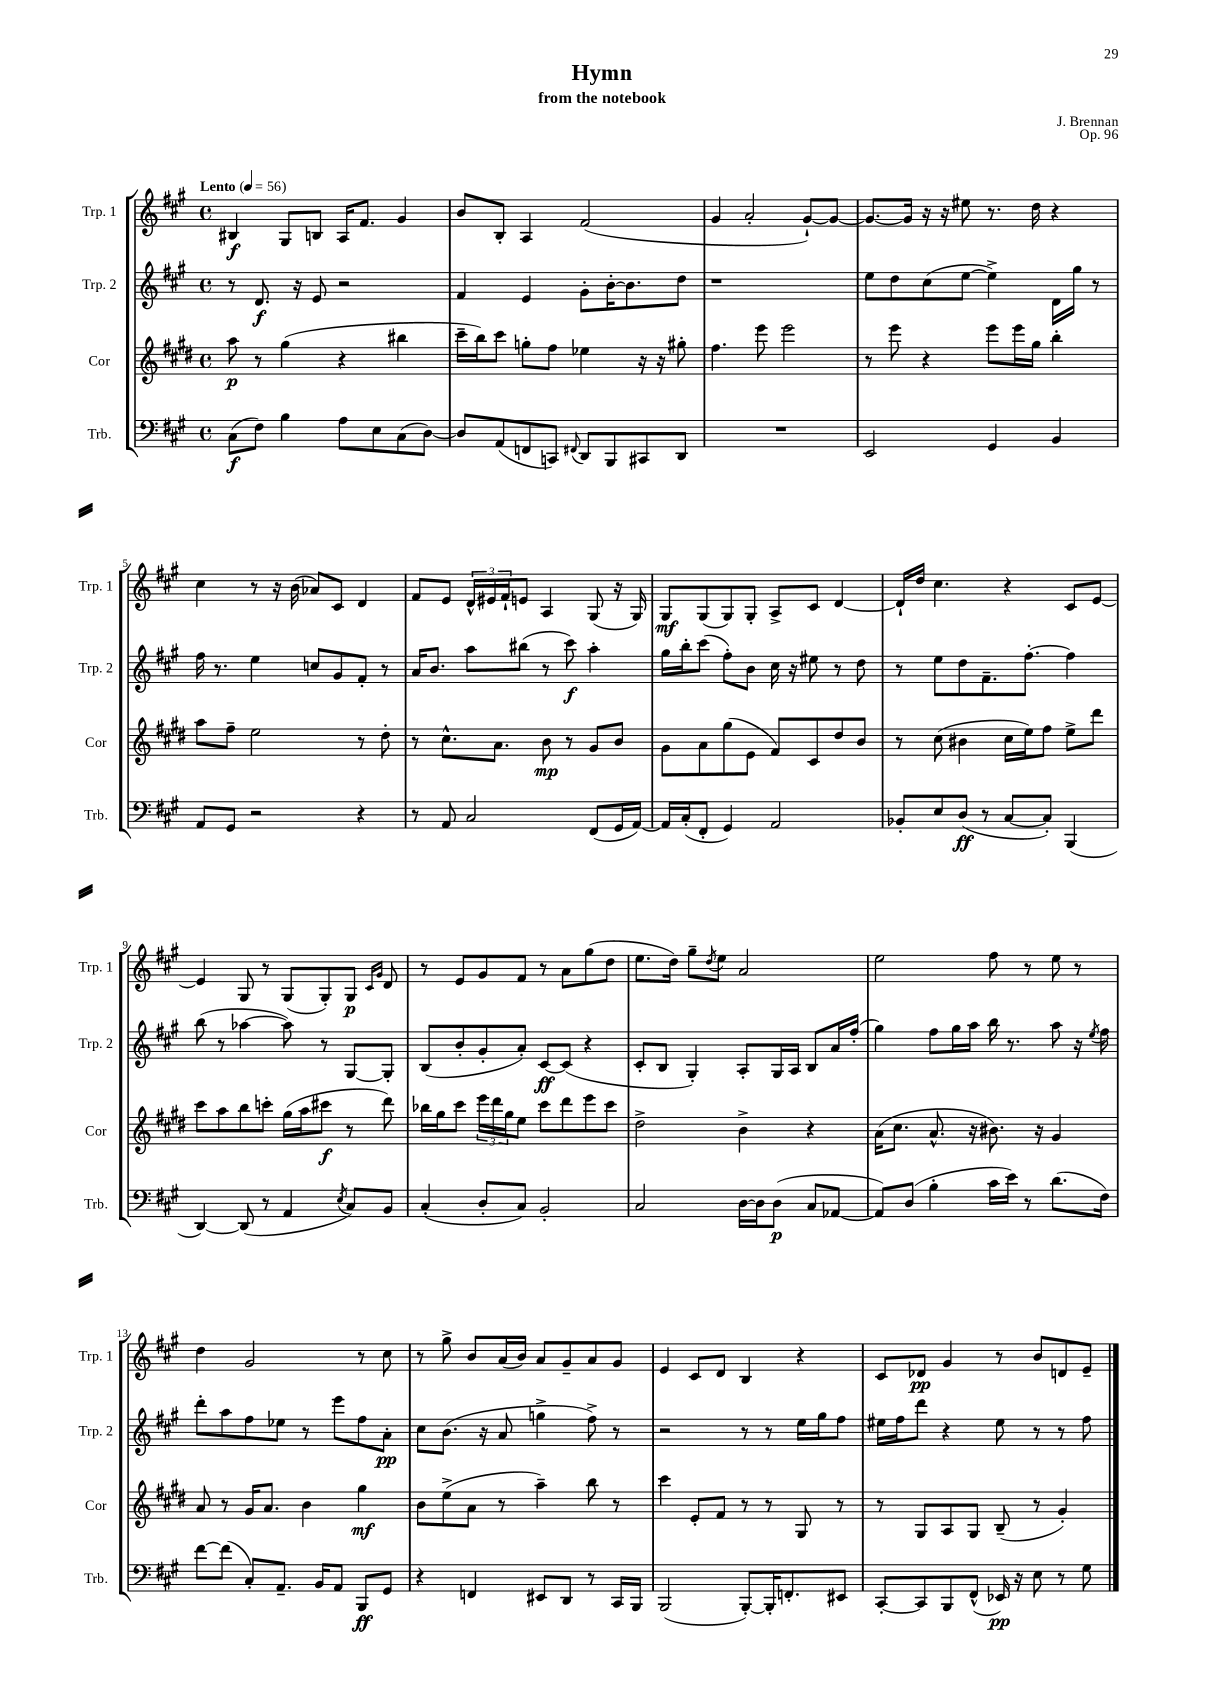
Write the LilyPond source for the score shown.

\header { title = "Hymn" composer = "J. Brennan" subtitle = "from the notebook" opus = "Op. 96" }
<<
\new StaffGroup <<
\new Staff = "s0" \with { instrumentName = "Trp. 1" shortInstrumentName = "Trp. 1" } {
    \clef treble \key a \major \defaultTimeSignature \time 4/4 \tempo "Lento" 4 = 56
    bis4\f gis8 b8 a16 fis'8. gis'4 |
    b'8 b8-. a4 fis'2( |
    gis'4 a'2-. gis'8~-!) gis'8~ |
    gis'8.~ gis'16 r16 r16 eis''8 r8. d''16 r4 |
    cis''4 r8 r16 b'16( aes'8) cis'8 d'4 |
    fis'8 e'8 \tuplet 3/2 { d'16-^ eis'16 fis'16-! } e'8 a4 gis8( r16 gis16) |
    gis8\mf gis8( gis8) gis8-. a8-> cis'8 d'4~ |
    d'16-! d''16 cis''4. r4 cis'8 e'8~ |
    e'4 gis8 r8 gis8( gis8-.) gis8\p \grace { cis'16 gis'16 } d'8 |
    r8 e'8 gis'8 fis'8 r8 a'8 gis''8( d''8 |
    e''8. d''16) gis''8-- \acciaccatura { d''8 } e''8 a'2 |
    e''2 fis''8 r8 e''8 r8 |
    d''4 gis'2 r8 cis''8 |
    r8 gis''8-> b'8 a'16( b'16) a'8 gis'8-- a'8 gis'8 |
    e'4 cis'8 d'8 b4 r4 |
    cis'8 des'8\pp gis'4 r8 b'8 d'8 e'8-- \bar "|." |
}
\new Staff = "s1" \with { instrumentName = "Trp. 2" shortInstrumentName = "Trp. 2" } {
    \clef treble \key a \major \defaultTimeSignature \time 4/4
    r8 d'8.\f r16 e'8 r2 |
    fis'4 e'4 gis'8-. b'16~-. b'8. d''8 |
    r1 |
    e''8 d''8 cis''8( e''8~ e''4->) d'16 gis''16 r8 |
    fis''16 r8. e''4 c''8 gis'8 fis'8-. r8 |
    a'16 b'8. a''8 bis''8( r8 cis'''8\f) a''4-. |
    gis''16 b''16-. cis'''8( fis''8-.) b'8 cis''16 r16 eis''8 r8 d''8 |
    r8 e''8 d''8 fis'8.-- fis''8.~-. fis''4 |
    b''8( r8 aes''4~ aes''8) r8 gis8~ gis8-. |
    b8( b'8-. gis'8-. a'8-.) cis'8~\ff cis'8( r4 |
    cis'8-. b8 gis4-.) a8-. gis16 a16 b8 a'16 fis''16-.( |
    gis''4) fis''8 gis''16 a''16 b''16 r8. a''8 r16 \acciaccatura { e''8 } fis''16 |
    d'''8-. a''8 fis''8 ees''8 r8 e'''8 fis''8 a'8-.\pp |
    cis''8 b'8.( r16 a'8 g''4-> fis''8->) r8 |
    r2 r8 r8 e''16 gis''16 fis''8 |
    eis''16 fis''16 d'''8 r4 eis''8 r8 r8 fis''8 \bar "|." |
}
\new Staff = "s2" \with { instrumentName = "Cor" shortInstrumentName = "Cor" } {
    \clef treble \key e \major \defaultTimeSignature \time 4/4
    a''8\p r8 gis''4( r4 bis''4 |
    cis'''16-- b''16) cis'''8 g''8-. fis''8 ees''4 r16 r16 gis''8-. |
    fis''4. e'''8 e'''2 |
    r8 e'''8 r4 e'''8 e'''16 gis''16 b''4-. |
    a''8 fis''8-- e''2 r8 dis''8-. |
    r8 cis''8.-^ a'8. b'8\mp r8 gis'8 b'8 |
    gis'8 a'8 gis''8( e'8 fis'8) cis'8 dis''8 b'8 |
    r8 cis''8( bis'4 cis''16 e''16) fis''8 e''8-> dis'''8 |
    cis'''8 a''8 b''8 c'''8-. gis''16( a''16 cis'''8\f r8 dis'''8) |
    bes''16 gis''16 cis'''8 \tuplet 3/2 { e'''16 dis'''16 gis''16 } e''8 cis'''8 dis'''8 e'''8 cis'''8 |
    dis''2-> b'4-> r4 |
    a'16( cis''8. a'8.-^ r16 bis'8.) r16 gis'4 |
    a'8 r8 gis'16 a'8. b'4 gis''4\mf |
    b'8 e''8->( a'8 r8 a''4--) b''8 r8 |
    cis'''4 e'8-. fis'8 r8 r8 gis8 r8 |
    r8 gis8 a8 gis8 b8--( r8 gis'4-.) \bar "|." |
}
\new Staff = "s3" \with { instrumentName = "Trb." shortInstrumentName = "Trb." } {
    \clef bass \key a \major \defaultTimeSignature \time 4/4
    cis8\f( fis8) b4 a8 e8 cis8( d8~) |
    d8 a,8( f,8 c,8) \appoggiatura { fis,8 } d,8 b,,8 cis,8 d,8 |
    R1 |
    e,2 gis,4 b,4 |
    a,8 gis,8 r2 r4 |
    r8 a,8 cis2 fis,8( gis,16 a,16~) |
    a,16 cis16-.( fis,8-. gis,4) a,2 |
    bes,8-. e8 d8\ff( r8 cis8~ cis8-.) b,,4( |
    d,4~) d,8( r8 a,4 \acciaccatura { e8 } cis8) b,8 |
    cis4-.( d8-. cis8) b,2-. |
    cis2 d16~ d16 d8\p( cis8 aes,8~ |
    aes,8) d8( b4-. cis'16 e'16) r8 d'8.( fis16) |
    fis'8~ fis'8( cis8-.) a,8.-- b,16 a,8 b,,8\ff gis,8 |
    r4 f,4 eis,8 d,8 r8 cis,16 b,,16 |
    b,,2( b,,8~-.) b,,16-. f,8.-. eis,8 |
    cis,8~-. cis,8 b,,8 fis,8-^( ees,16\pp) r16 e8 r8 gis8 \bar "|." |
}
>>
>>
